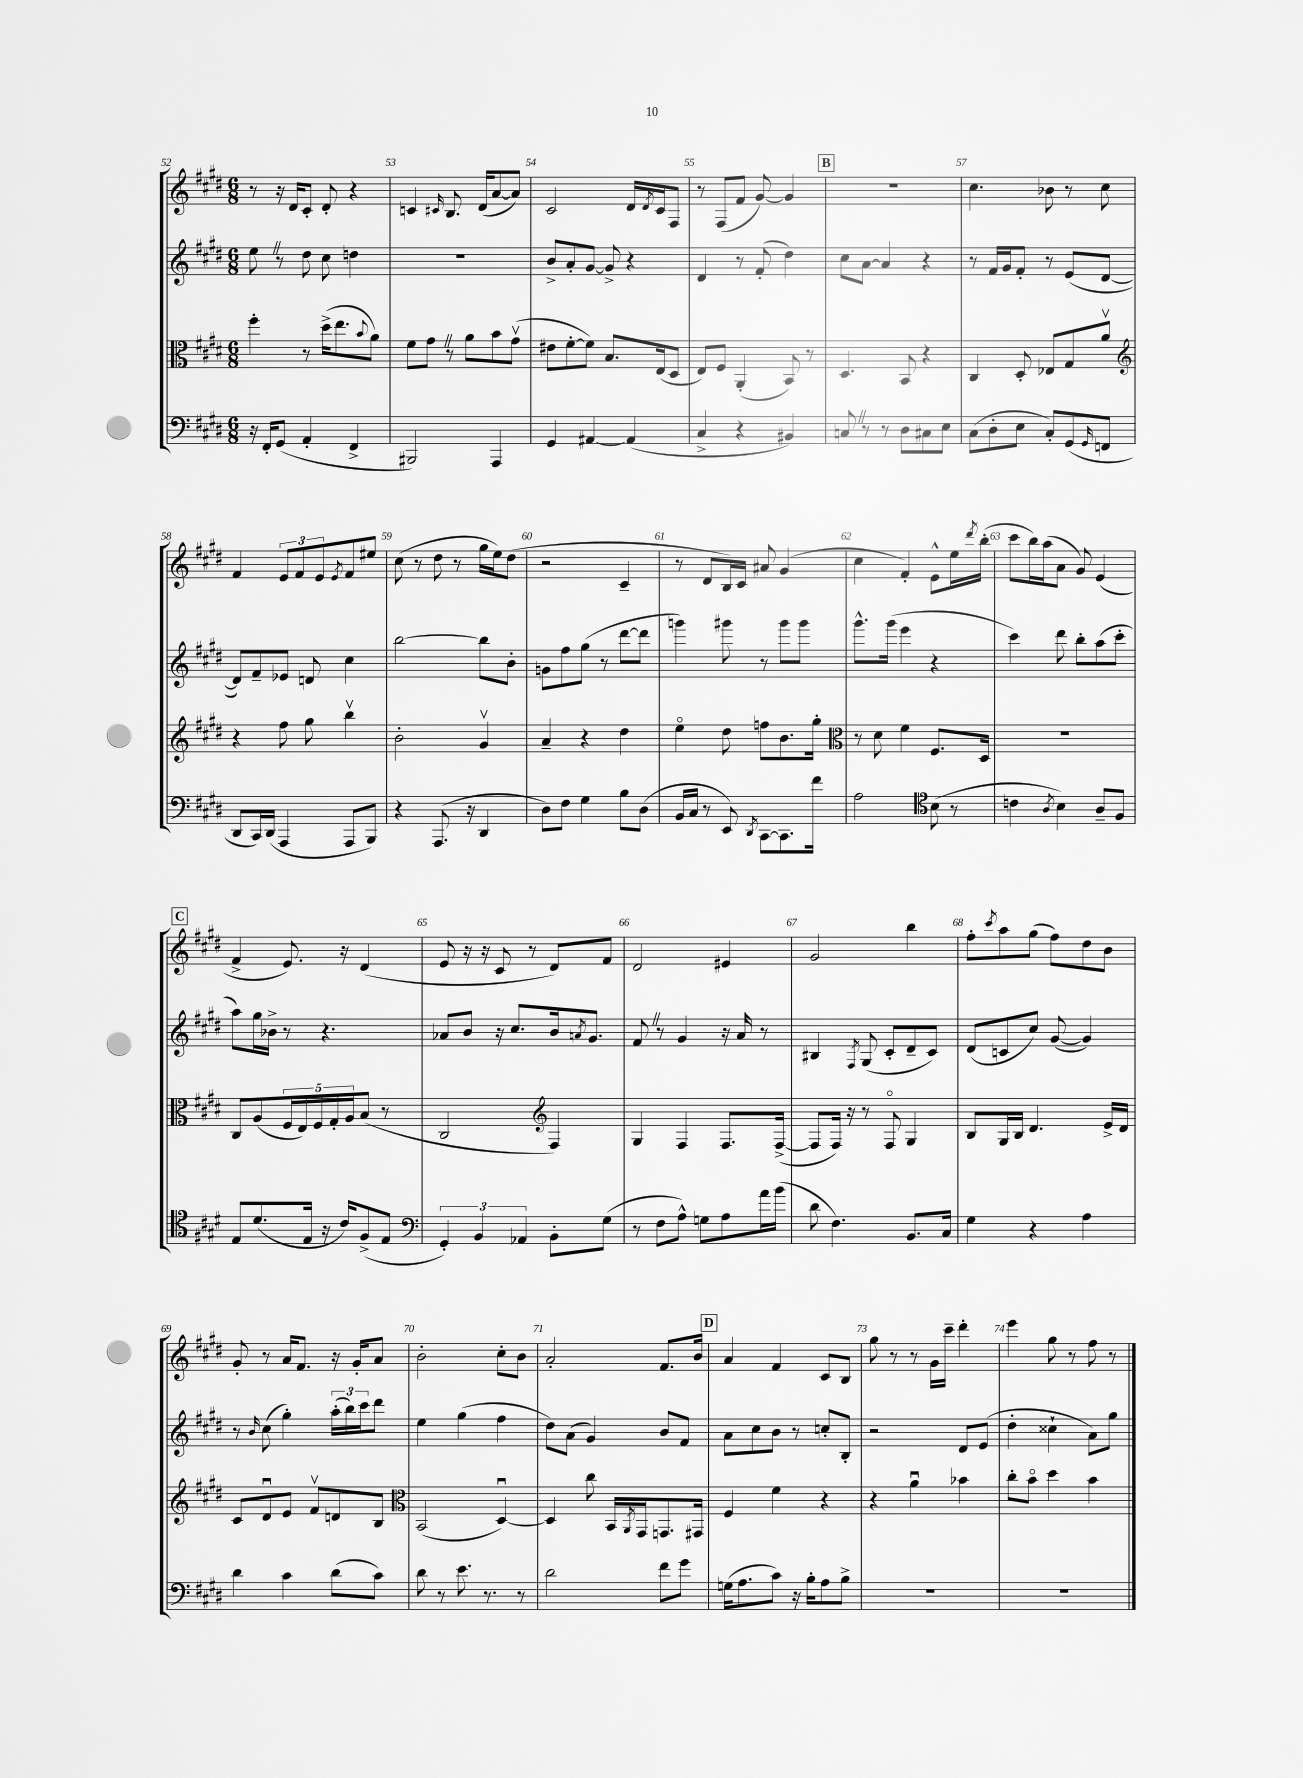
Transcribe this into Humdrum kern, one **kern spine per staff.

**kern	**kern	**kern	**kern
*staff4	*staff3	*staff2	*staff1
*clefF4	*clefC3	*clefG2	*clefG2
*k[f#c#g#d#]	*k[f#c#g#d#]	*k[f#c#g#d#]	*k[f#c#g#d#]
*M6/8	*M6/8	*M6/8	*M6/8
16r	4ff#'	8ee	8r
16FF#'	.	.	.
(8GG#	.	8r	16r
.	.	.	16d#
4AA'	8r	8dd#	8c#'
.	(16dd#^	8cc#	8d#'
.	8.ee	.	.
4FF#^	.	4dd	4r
.	8qqb	.	.
.	8a)	.	.
=	=	=	=
2BBB#)	8f#	2.r	4c
.	8g#	.	.
.	.	.	16qqc#
.	8r	.	8.B
.	8a	.	.
.	.	.	(16d#
4AAA	8b	.	[8a
.	(8g#v	.	8a])
=	=	=	=
4GG#	8e#	8b^	2c#
.	[8f#'	8a'	.
[4AA#	8f#])	[8g#	.
.	8.B	8g#^]	.
(4AA#]	.	4r	16d#
.	.	.	8qd#
.	(16E	.	16c#
.	8D#	.	8F#
=	=	=	=
4C#^	8E)	4d#	8r
.	8F#	.	(8F#
4r	(4AA'	8r	8f#
.	.	(8f#'	[8g#)
4BB#)	8BB)	4dd#)	4g#]
.	8r	.	.
=	=	=	=
8C	4.D#	8cc#	2.r
8r	.	[8a	.
8r	.	4a]	.
8D#	8BB	.	.
8C#	4r	4r	.
8E	.	.	.
=	=	=	=
(8C#	4C#	8r	4.cc#
8D#'	.	16f#	.
.	.	16g#	.
8E	8D#'	8f#'	.
8C#')	8E-	8r	8b-
(8GG#	8G#	(8e	8r
16qqGG#	.	.	.
8FF	8av	[8d#	8cc#
=	=	=	=
*	*clefG2	*	*
8DD#	4r	8d#])	4f#
16CC#)	.	8f#~	.
(16DD#	.	.	.
4AAA	8ff#	8e-	12e
.	.	.	12f#
.	8gg#	8d	.
.	.	.	12e
.	.	.	8qe
8AAA	4bbv	4cc#	8f#
8BBB)	.	.	8ee#
=	=	=	=
4r	2b'	[2bb	(8cc#
.	.	.	8r
(8.AAA	.	.	8dd#
.	.	.	8r
16r	.	.	.
4DD#	4g#v	8bb]	16gg#
.	.	.	16ee)
.	.	8b'	(8dd#
=	=	=	=
8D#)	4a~	8g	2r
8F#	.	8ff#	.
4G#	4r	(8gg#	.
.	.	8r	.
8B	4dd#	[8ddd#	4c#~
(8D#	.	8ddd#]	.
=	=	=	=
16BB	4eeo	4ggg)	8r
16C#	.	.	.
8r	.	.	8d#
8EE)	8dd#	8ggg#	16B)
.	.	.	16c#
8qDD#	.	.	.
[8CC#	8ff	8r	8a#
8.CC#]	8.b	8ggg#	(4g#
.	.	8ggg#	.
16f#	16gg#'	.	.
=	=	=	=
*	*clefC3	*	*
2A	8r	8.ggg#^^	4cc#
.	8d#	.	.
.	.	(16ggg#	.
.	4f#	4eee	4f#')
*clefC4	*	*	*
(8B	8.F#	4r	8e^^
8r	.	.	16ee
.	.	.	8qddd#
.	16D#	.	(16bb'
=	=	=	=
4c	2.r	4ccc#)	8ccc#
.	.	.	16bb)
.	.	.	(16aa
8qA	.	.	.
4B)	.	8ddd#	8a
.	.	8bb'	8g#)
8A~	.	(8aa	(4e
8F#	.	8ccc#'	.
=	=	=	=
8E	8C#	8aa)	4f#^
(8.d#	(8A	16gg#	.
.	.	16b-^	.
.	20F#	8r	8.e)
.	20E)	.	.
16E	.	.	.
.	20F#	.	.
16r	.	4.r	.
.	20G#'	.	.
16c#)	.	.	16r
.	20A	.	.
(8F#^	(8B	.	(4d#
8E	8r	.	.
=	=	=	=
*clefF4	*	*	*
6GG#')	2C#	8a-	8e
.	.	8b	16r
6BB	.	.	.
.	.	.	16r
.	.	16r	8c#
.	.	8.cc#	.
6AA-	.	.	.
.	.	.	8r
*	*clefG2	*	*
8BB'	4F#)	16b	8d#)
.	.	8qa	.
.	.	8.g#	.
(8G#	.	.	8f#
=	=	=	=
8r	4G#	8f#	2d#
8F#	.	8r	.
8A^^)	4F#	4g#	.
8G	.	.	.
8A	8.F#	16r	4e#
.	.	16a	.
16a	.	8r	.
(16b	([16F#^	.	.
=	=	=	=
8d#	8F#]	4B#	2g#
4.F#)	16F#)	.	.
.	16r	.	.
.	.	8qF#	.
.	8r	(8G#	.
.	8F#o	8c#'	.
8.BB	4G#	8d#~	4bb
.	.	8c#)	.
16C#	.	.	.
=	=	=	=
4G#	8B	(8d#	8ff#'
.	.	.	8qccc#
.	16G#	8c	8aa
.	16B	.	.
4r	4.d#	8cc#)	(8gg#
.	.	([8g#	8ff#)
4A	.	4g#])	8dd#
.	16e^	.	8b
.	16d#	.	.
=	=	=	=
4d#	8c#	8r	8g#'
.	.	16qqb	.
.	8d#u	(8cc#	8r
4c#	8e	4gg#')	16a
.	.	.	8.f#
.	8f#v	.	.
(8d#	8d	(24aa'	16r
.	.	24bb)	.
.	.	.	16g#'
.	.	24ccc#	.
8c#)	8B	8ddd#	8a
=	=	=	=
*	*clefC3	*	*
8d#	(2BB	4ee	2b'
8r	.	.	.
8.e	.	(4gg#	.
8.r	.	.	.
.	[4D#u)	4ff#	8cc#'
8r	.	.	8b
=	=	=	=
2d#	4D#]	8dd#)	2a'
.	.	(8a	.
.	8cc#	4g#)	.
.	16BB	.	.
.	8qAA	.	.
.	16GG#	.	.
8f#	8.GG	8b	8.f#
8g#	.	8f#	.
.	16GG#	.	16b
=	=	=	=
(16G	4F#	8a	4a
8.A	.	.	.
.	.	8cc#	.
8c#)	4f#	8b	4f#
16r	.	8r	.
16B'	.	.	.
8A	4r	8cc'	8c#
8B^	.	8B'	8B
=	=	=	=
2.r	4r	2r	8gg#
.	.	.	8r
.	4au	.	8r
.	.	.	16g#
.	.	.	16ccc#~
.	4b-	8d#	4ddd#'
.	.	(8e	.
=	=	=	=
2.r	8cc#'	4dd#'	4eee
.	8bo	.	.
.	4dd#	4cc##`	8gg#
.	.	.	8r
.	4b	8a)	8ff#
.	.	8gg#	8r
==	==	==	==
*-	*-	*-	*-
